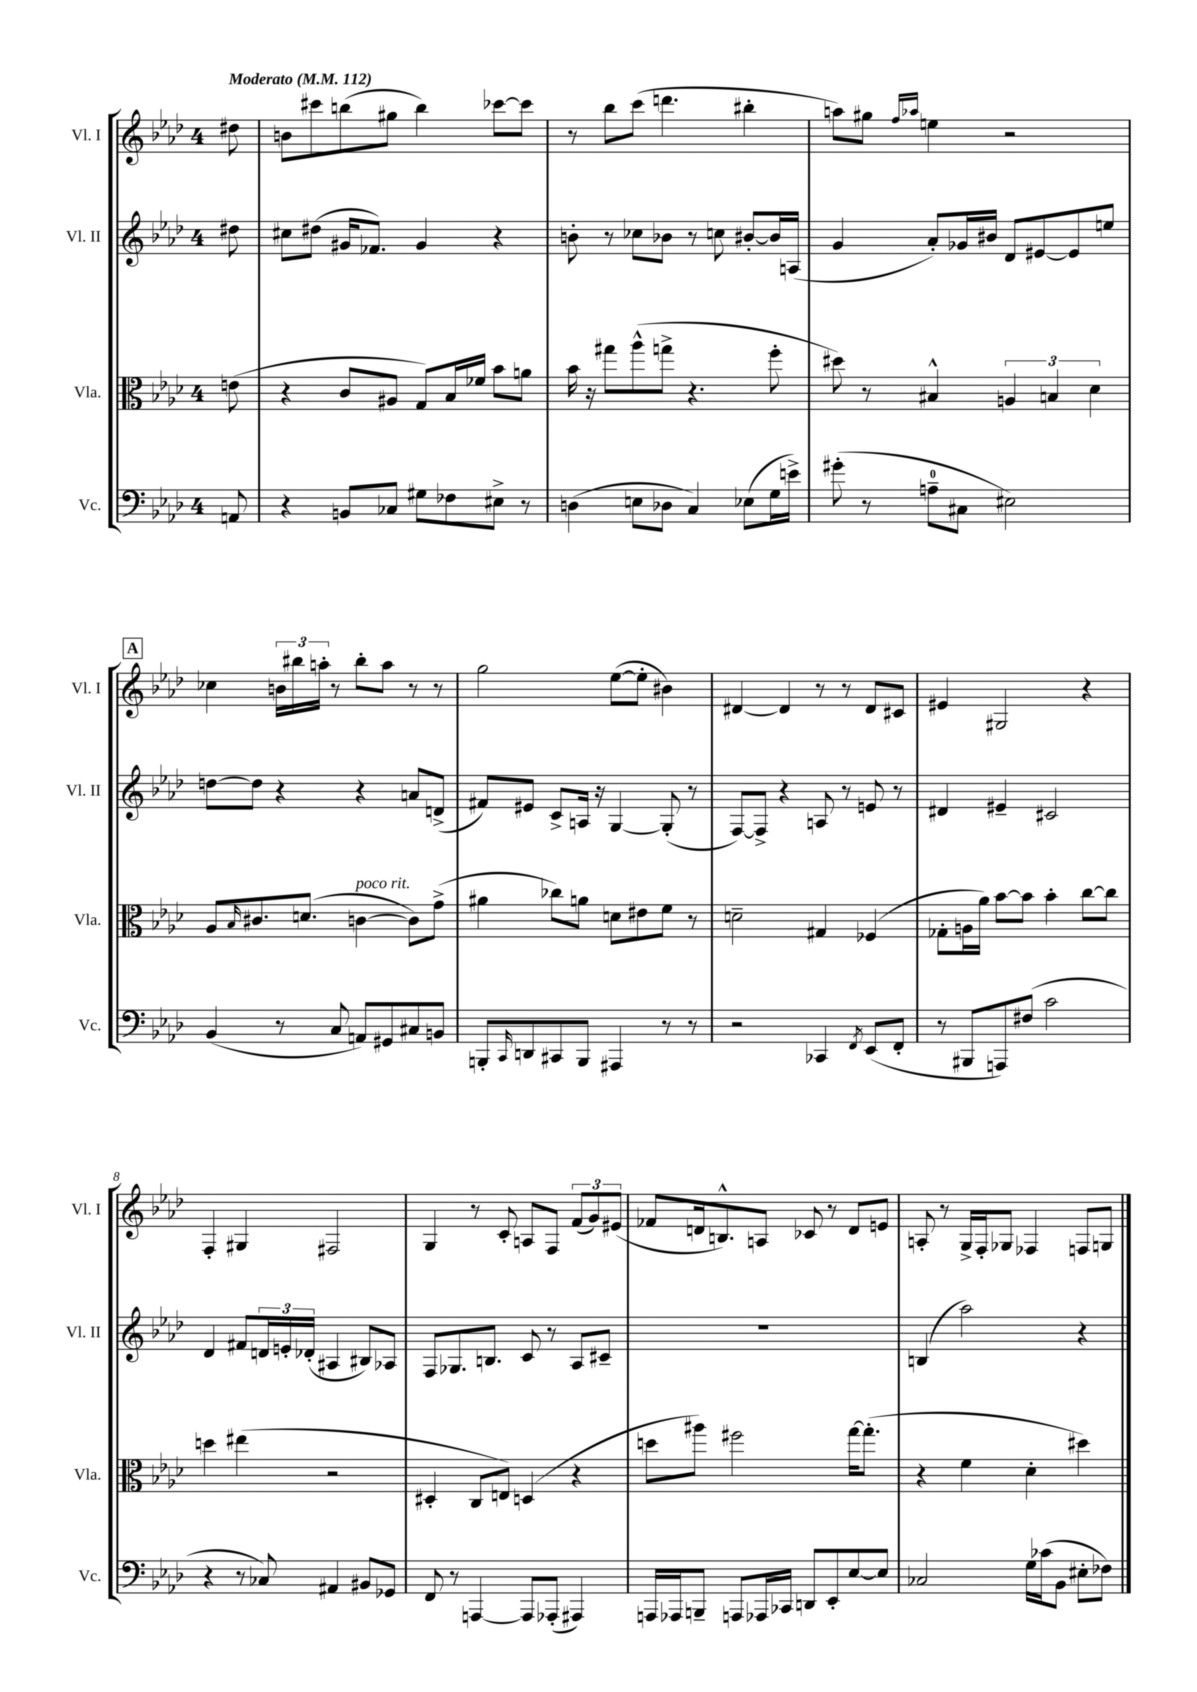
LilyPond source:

<<
\new StaffGroup <<
\new Staff = "s0" \with { instrumentName = "Vl. I" shortInstrumentName = "Vl. I" } {
    \clef treble \key aes \major \once \override Staff.TimeSignature.style = #'single-digit \time 4/4 \partial 8 \tempo "Moderato" 4 = 112
    dis''8 |
    b'8 cis'''8 b''8( gis''8 b''4) ces'''8~ ces'''8 |
    r8 bes''8 c'''8( d'''4. bis''4-. |
    a''8) gis''8 \grace { f''16 aes''16 } e''4 r2 |
    \mark \markup { \box "A" } ces''4 \tuplet 3/2 { b'16 bis''16 a''16-. } r8 bis''8-. a''8 r8 r8 |
    g''2 ees''8~( ees''8-. bis'4) |
    dis'4~ dis'4 r8 r8 dis'8 cis'8 |
    eis'4 gis2 r4 |
    f4-. gis4 fis2 |
    g4 r8 c'8-. a8 f8 \tuplet 3/2 { f'8( g'8) eis'8( } |
    fes'8 d'16 b8.-^) a8 ces'8 r8 d'8 e'8 |
    a8-. r8 g16-> f16-. ges8 fes4 f8 g8 \bar "|." |
}
\new Staff = "s1" \with { instrumentName = "Vl. II" shortInstrumentName = "Vl. II" } {
    \clef treble \key aes \major \once \override Staff.TimeSignature.style = #'single-digit \time 4/4 \partial 8
    dis''8 |
    cis''8 dis''8( gis'16 fes'8.) gis'4 r4 |
    b'8-. r8 ces''8 bes'8 r8 c''8 bis'8~-. bis'16 a16( |
    g'4 aes'8-.) ges'16 bis'16 des'8 eis'8~ eis'8 e''8 |
    \mark \markup { \box "A" } d''8~ d''8 r4 r4 a'8 d'8->( |
    fis'8) eis'8 c'8-> a16 r16 g4~ g8-.( r8 |
    f8~) f8-> r4 a8 r8 e'8 r8 |
    dis'4 eis'4-- cis'2 |
    des'4 fis'8 \tuplet 3/2 { d'16 e'16-. des'16-.( } ais4 bis8) aes8 |
    f8 ges8. b8. c'8 r8 aes8 cis'8-- |
    R1 |
    b4( aes''2) r4 \bar "|." |
}
\new Staff = "s2" \with { instrumentName = "Vla." shortInstrumentName = "Vla." } {
    \clef alto \key aes \major \once \override Staff.TimeSignature.style = #'single-digit \time 4/4 \partial 8
    e'8( |
    r4 c'8 ais8 g8) bes16 fes'16 bes'8 a'8 |
    bes'16 r16 gis''8 aes''8-^( g''8-> r4. f''8-. |
    dis''8) r8 bis4-^ \tuplet 3/2 { a4 b4 des'4 } |
    \mark \markup { \box "A" } aes8 \grace { bes16 } cis'8. d'8.( c'4~^\markup { \italic "poco rit." } c'8) g'8->( |
    ais'4 ces''8) a'8 d'8 eis'8 f'8 r8 |
    d'2-- gis4 fes4( |
    ges8-. a16 aes'16) bes'8~ bes'8 bes'4-. c''8~ c''8 |
    d''4 eis''4( r2 |
    dis4-. c8 e8) d4( r4 |
    d''8 ais''8) fis''2 g''16~ g''8.-.( |
    r4 f'4 des'4-. dis''4) \bar "|." |
}
\new Staff = "s3" \with { instrumentName = "Vc." shortInstrumentName = "Vc." } {
    \clef bass \key aes \major \once \override Staff.TimeSignature.style = #'single-digit \time 4/4 \partial 8
    a,8 |
    r4 b,8 ces8 gis8 fes8 eis8-> r8 |
    d4( e8 des8 c4) ees8( g16 e'16->) |
    gis'8-.( r8 a8-0-- cis8 eis2) |
    \mark \markup { \box "A" } bes,4( r8 c8 a,8) gis,8 cis8 b,8 |
    b,,8-. \grace { c,16 } d,8 cis,8 b,,8 ais,,4 r8 r8 |
    r2 ces,4 \acciaccatura { f,8 } ees,8( f,8-. |
    r8 bis,,8 a,,8) fis8( c'2 |
    r4 r8 ces8) ais,4 bis,8 ges,8 |
    f,8 r8 a,,4~ a,,8 aes,,8-.( ais,,4) |
    a,,16 aes,,16 b,,8-- a,,8 aes,,16 ces,16 d,8 ees,8-. ees8~ ees8 |
    ces2 g16 ces'16( bes,8 eis8-. fes8) \bar "|." |
}
>>
>>
